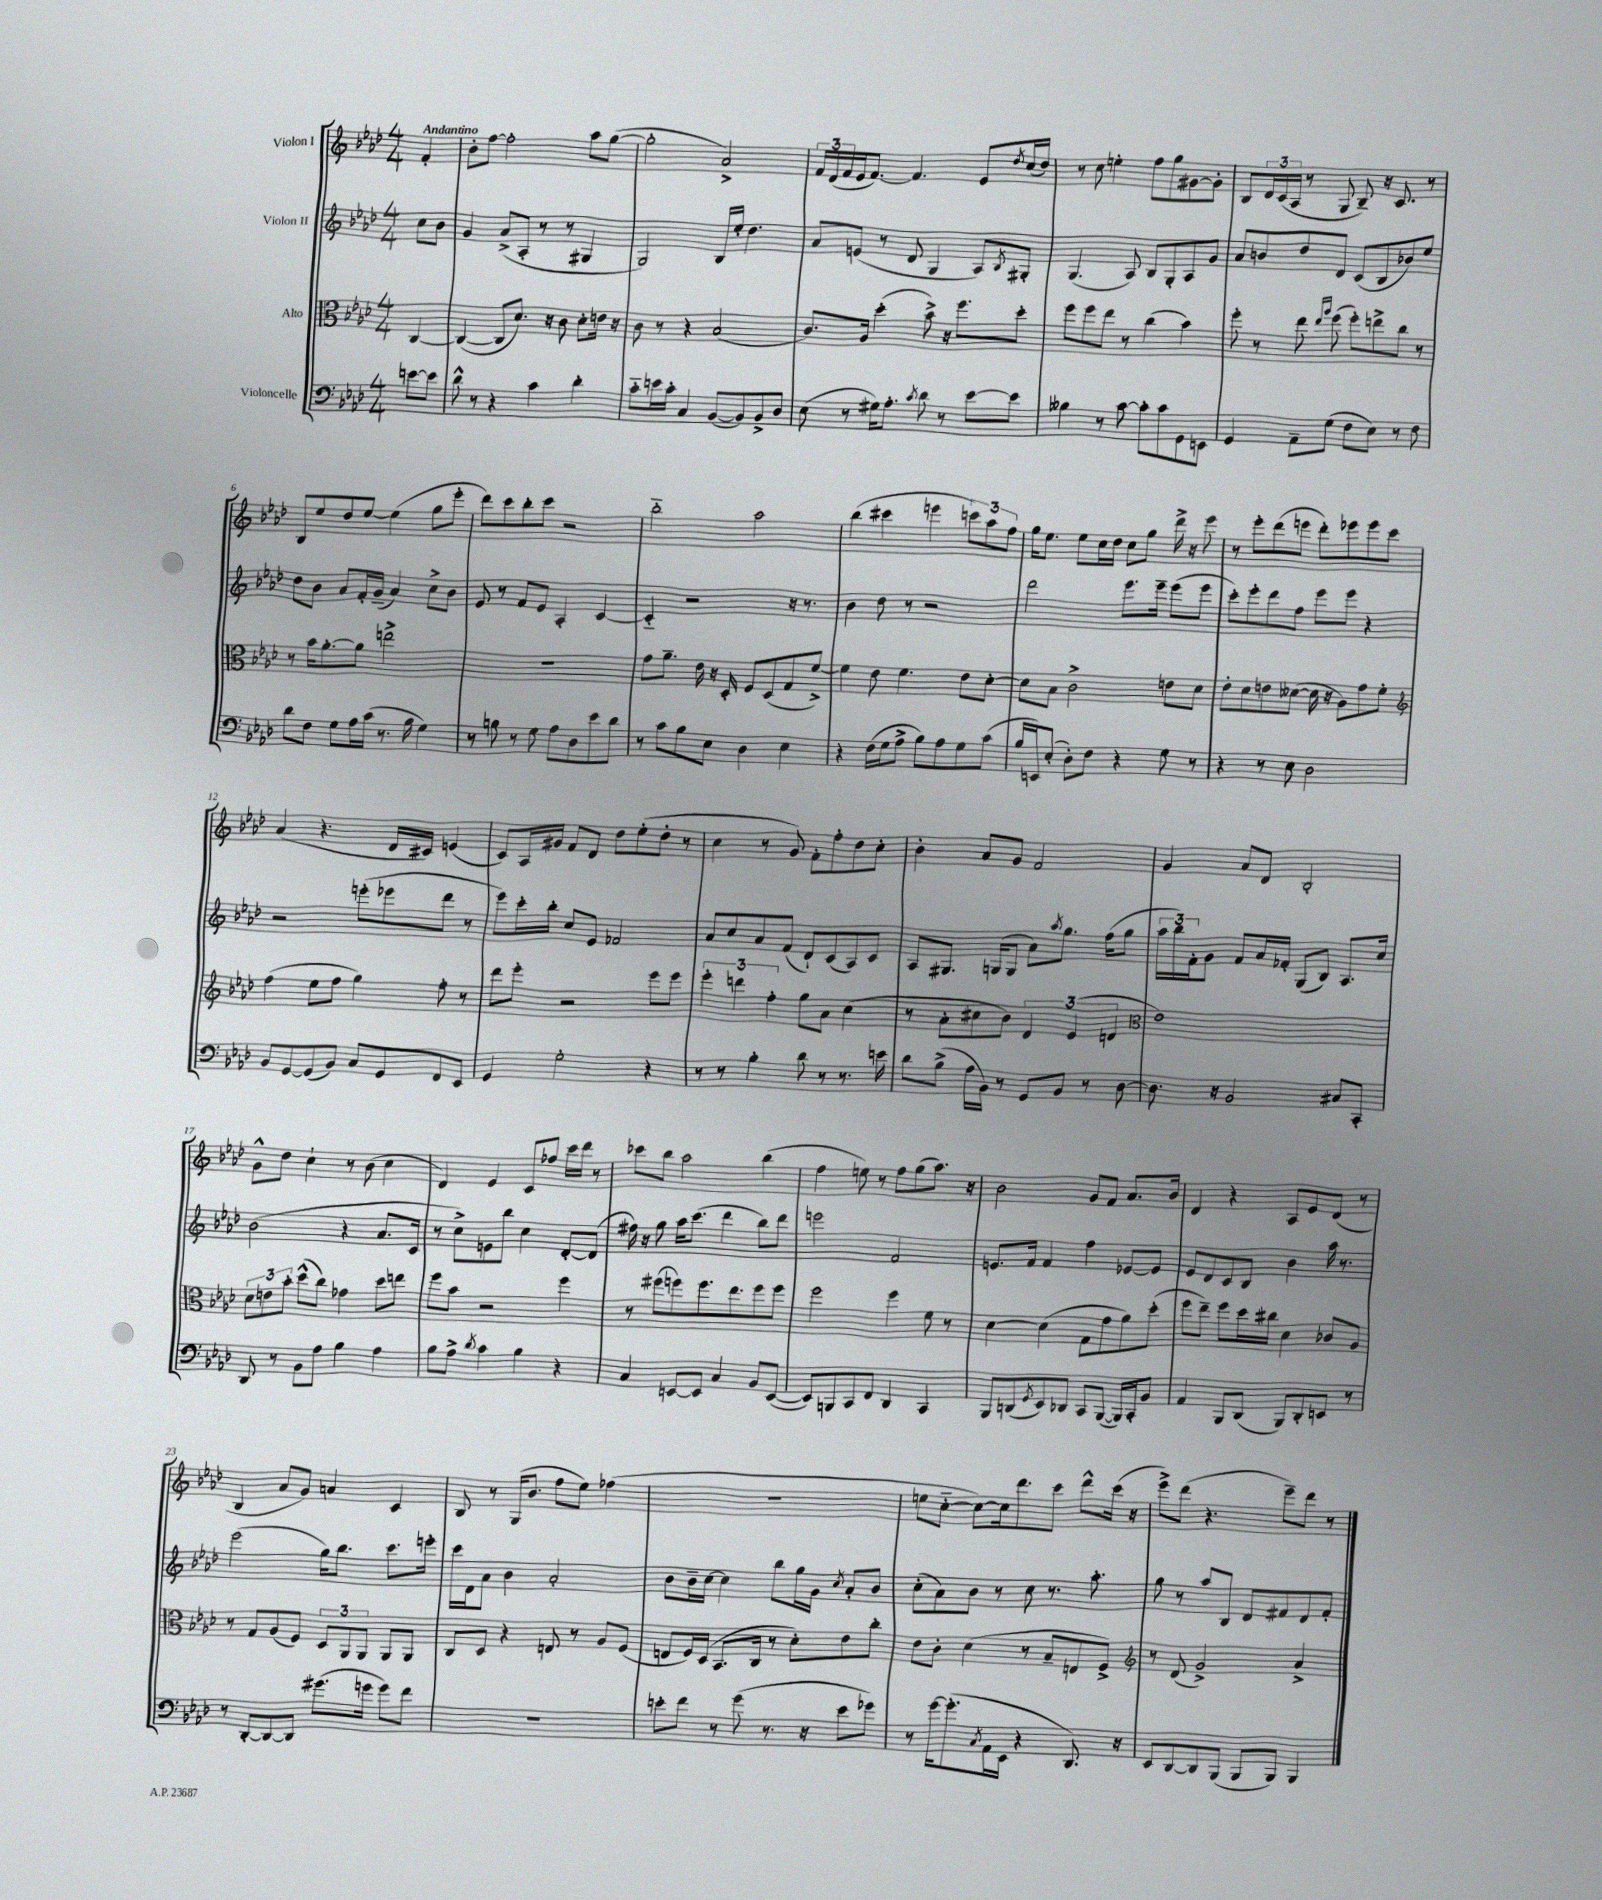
<<
\new StaffGroup <<
\new Staff = "s0" \with { instrumentName = "Violon I" } {
    \clef treble \key aes \major \numericTimeSignature \time 4/4 \partial 4 \tempo "Andantino"
    f'4-. |
    bes'8-. f''8~ f''2-. aes''8 g''8~( |
    g''2-. aes'2->) |
    \tuplet 3/2 { f'16 des'16( f'16 } ees'16 f'8.~) f'4. ees'8 \acciaccatura { des''8 } c''16( des''16) |
    r8 c''8 e''4-. f''8 g''8 gis'8~ gis'8-. |
    bes8 \tuplet 3/2 { des'16 c'16( aes16 } r8 g8 bes8--) r16 c'8. r8 |
    bes8 ees''8 des''8 ees''8~ ees''4( g''8 ees'''8-. |
    des'''8) c'''8 bes''8-. c'''8 r2 |
    bes''2-_ aes''2 |
    bes''4( cis'''4 e'''4 \tuplet 3/2 { c'''8) aes''8 f''8 } |
    g''16 ees''8. ees''8 c''16 des''16 c''8 g''8 des'''16-> r16 ees'''8 |
    r8 ees'''8-. des'''8( e'''8 des'''8-.) ees'''8 ees'''8 c'''8 |
    aes'4( r4. des'16 cis'16) e'4( |
    c'8) aes16 gis'16 f'8 des'8 des''8 ees''8-.( des''8-. r8 |
    c''4 r8 g'8) f'8-. f''8-. des''8 c''8-. |
    bes'4-. aes'8 g'8 f'2 |
    g'4 aes'8 des'8 bes2-. |
    g'8-^ des''8 c''4-! r8 bes'8( c''4 |
    des'4) ees'4 c'8 fes''8 c'''16 des'''16 r8 |
    ces'''8 bes''8 aes''2 bes''4( |
    f''4 e''8) r8 f''8 g''8( aes''8.) r16 |
    bes'2 g'8 f'8 aes'8. bes'16 |
    des'4 r4 aes8 ees'8 des'8( r8 |
    bes4 aes'8 g'8) a'4 c'4 |
    bes8 r8 g16( bes'8. f''8 ees''8) fes''4( |
    R1 |
    e''8 c''8~-_ c''8~) c''16 des'''8. c'''8 des'''8-^ c'''16( r16 |
    ees'''8->) des'''8( r4. ees'''8--) des'''8 r8 \bar "|." |
}
\new Staff = "s1" \with { instrumentName = "Violon II" } {
    \clef treble \key aes \major \numericTimeSignature \time 4/4 \partial 4
    c''8 bes'8 |
    g'4 aes'8->( aes8-. r8 r8 gis4 |
    g2) bes16 ees''16-. des''4. |
    aes'8 e'8( r8 des'8 g4 aes8) \acciaccatura { bes8 } gis8-. |
    g4.( aes8) bes8 g8-. aes8 g'8 |
    aes'8 b'8 des''8 des'8 c'8( bes8 bes'8) ees''8 |
    des''8 bes'8 aes'8 f'16-. g'16--( aes'4) c''8-> bes'8 |
    ees'8 r8 f'8 ees'8 aes4-. c'4~ |
    c'4-_ r2 r16 r8. |
    bes'4 des''8 r8 r2 |
    des'''2 ees'''8. ees'''16-- ees'''8( ees'''8 |
    c'''8-.) ees'''8-. des'''8 f''8 ees'''8 ees'''8 r4 |
    r2 e'''8-.( ees'''8 des'''8 r8 |
    ees'''8) c'''16-. bes''16-. c''8 ees'8 fes'2 |
    aes'8 c''8 aes'8 f'8( des'8-!) c'8( aes8) c'8 |
    aes8 gis8. g16( g8 aes'8) \acciaccatura { aes''8 } g''8. f''16( g''8 |
    \tuplet 3/2 { aes''16 bes''16) f'16-. } g'8 f'8 aes'16 fes'16-. g8( bes8) aes8. c''16 |
    bes'2( r4 aes'8. c'16 |
    r8 c''8->) e'8 bes''8 c''4 des'8~-. des'8( |
    fis''16) r16 g''8 aes''16 c'''8.( des'''4 bes''8) des'''8 |
    e'''2 f'2 |
    e'8. f'16 f'4 f''4 ees'8~ ees'8 |
    ees'8 des'8 c'8 bes8 bes'4 aes''16 r8. |
    ees'''2( g''16) bes''8. c'''8. e'''16-. |
    c'''16 des'16 aes'8 bes'4 aes'2-. |
    bes'8 bes'16-- c''16~ c''4 bes''8 g''16 g'16 \acciaccatura { c''8 } aes'8-. bes'8 |
    c''8-.( aes'8) bes'8 r8 c''8 r8. aes''8.-. |
    g''8 r8 aes''8 bes8 des'8 fis'8 des'8 fis'8-. \bar "|." |
}
\new Staff = "s2" \with { instrumentName = "Alto" } {
    \clef alto \key aes \major \numericTimeSignature \time 4/4 \partial 4
    c4~ |
    c4~( c8 des'8.) r16 c'8 des'8-. e'16 r16 |
    c'8 r8 r4 bes2( |
    c'8.) aes16 des''4-.( bes'8->) r16 f''8. des''8-. |
    f''8 f''8 ees''8 r8 c''4( bes'4) |
    f''8-. r8 ees''8 \grace { ees''16 aes''16 } f''8( f''8-.) e''8-> c''8 r8 |
    r8 bes'16 aes'8.~-. aes'8 e''2-> |
    R1 |
    g'8 aes'8.-- ees'16 r16 des16-. f8 des8( g8 f'8~->) |
    f'4 ees'8 f'4. ees'8 des'8~-. |
    des'8 bes8 c'2-> e'8 des'8 |
    ees'8-. des'8 e'8 deses'8~( deses'16 r16 aes8) g'8 f'8-. |
    \clef treble f''4( ees''8 f''8 g''4) f''8-. r8 |
    des'''8 ees'''8-. r2 ees'''8 ees'''8 |
    \tuplet 3/2 { ees'''4-. d'''4 f''4-. } g''8 aes'8 c''4( |
    r8 aes'8-. cis''8 bes'8) \tuplet 3/2 { des'4 ees'4( d'4 } |
    \clef alto ees'1) |
    \tuplet 3/2 { des'8 e'8 bes'8-. } des''8-^( c''8) ges'4 des''8 e''8 |
    f''8 bes'8 r2 f''4 |
    r8 fis''8( f''8) f''8. ees''8. f''8 f''8 |
    f''2 f''4 f'8 r8 |
    des'4~ des'4( g8 g'8 aes'8) des''8-.( |
    f''8 ees''8--) f''8 des''16 cis''16 des'4 ces'8 aes8 |
    r8 g8 aes8( f8) \tuplet 3/2 { des8 aes,8 aes,8 } aes,8 aes,8 |
    c8 des8 r4 e8 r8 aes8 f8( |
    e8 f16) des16( bes,8. c16 r8 des'8-.) ees'8 c''8-. |
    ees'8 c'8-. des'4( r8 bes8-- e8 f8->) |
    \clef treble r8 des'8( g'2->) aes'4-> \bar "|." |
}
\new Staff = "s3" \with { instrumentName = "Violoncelle" } {
    \clef bass \key aes \major \numericTimeSignature \time 4/4 \partial 4
    e'8~ e'8 |
    des'8-^ r8 r4 c'4 des'4-. |
    c'8-_ e'16 c'16-. c4 bes,8~( bes,8) bes,8-> des8 |
    ees8( r8 gis16) aes8.-. \acciaccatura { c'8 } des'8 r8 ees'8~ ees'8 |
    beses4 r8 c'8~ c'8-. c'8 g,8 e,8 |
    g,4 aes,8-- g8( f8 ees8) r8 f8 |
    des'8 f8 g8 aes16 c'16( r8. bes16 g4) |
    r8 b8 r8 g8 aes8 des8 ees'8 des'8 |
    r8 c'8 bes8 ees8 des4 ees4 |
    r4 f16( g16 aes8-> bes8) aes8 g8 c'8( |
    bes16 e,16) ees8-.( des8-.) f8 r4 g8 r8 |
    r4 r8 ees8 des2 |
    bes,8 g,8~ g,8( bes,8) c8 g,8 f,8 ees,8 |
    g,4 g2-. r4 |
    r8 r8 bes4-. des'8 r8 r8. e'16 |
    des'8 bes8->( aes16 bes,16) r8 g,8 bes,8 r8 des8~ |
    des8. r16 bes,2 cis8 c,8-. |
    des,8 r8 bes,8 aes8 bes4 aes4 |
    bes8 aes8-> \acciaccatura { des'8 } c'4 bes4 r4 |
    c4 e,8~ e,8 c4 bes,8 e,8~( |
    e,8) b,,8 c,8 f,8 des,4 c,4 |
    bes,,8 d,8( \acciaccatura { g,8 } ees,8) des,8 c,8 bes,,8~( bes,,16) c,16-. bes,8 |
    aes,4 bes,,8 des,8( bes,,8) des,8-. e,8 r8 |
    r8 des,8~-. des,8~ des,8 gis'8.( g'16 g'8) f'8 |
    R1 |
    e'8-. f'8 r8 g'8( r8. r16 e'8 ges'8) |
    r8 g'16~ g'8.-.( \acciaccatura { c8 } aes,16 ees,16 r4 des,8.) r16 |
    ees,8 des,8~ des,8 bes,,8( bes,,8 bes,,8) bes,,4 \bar "|." |
}
>>
>>
